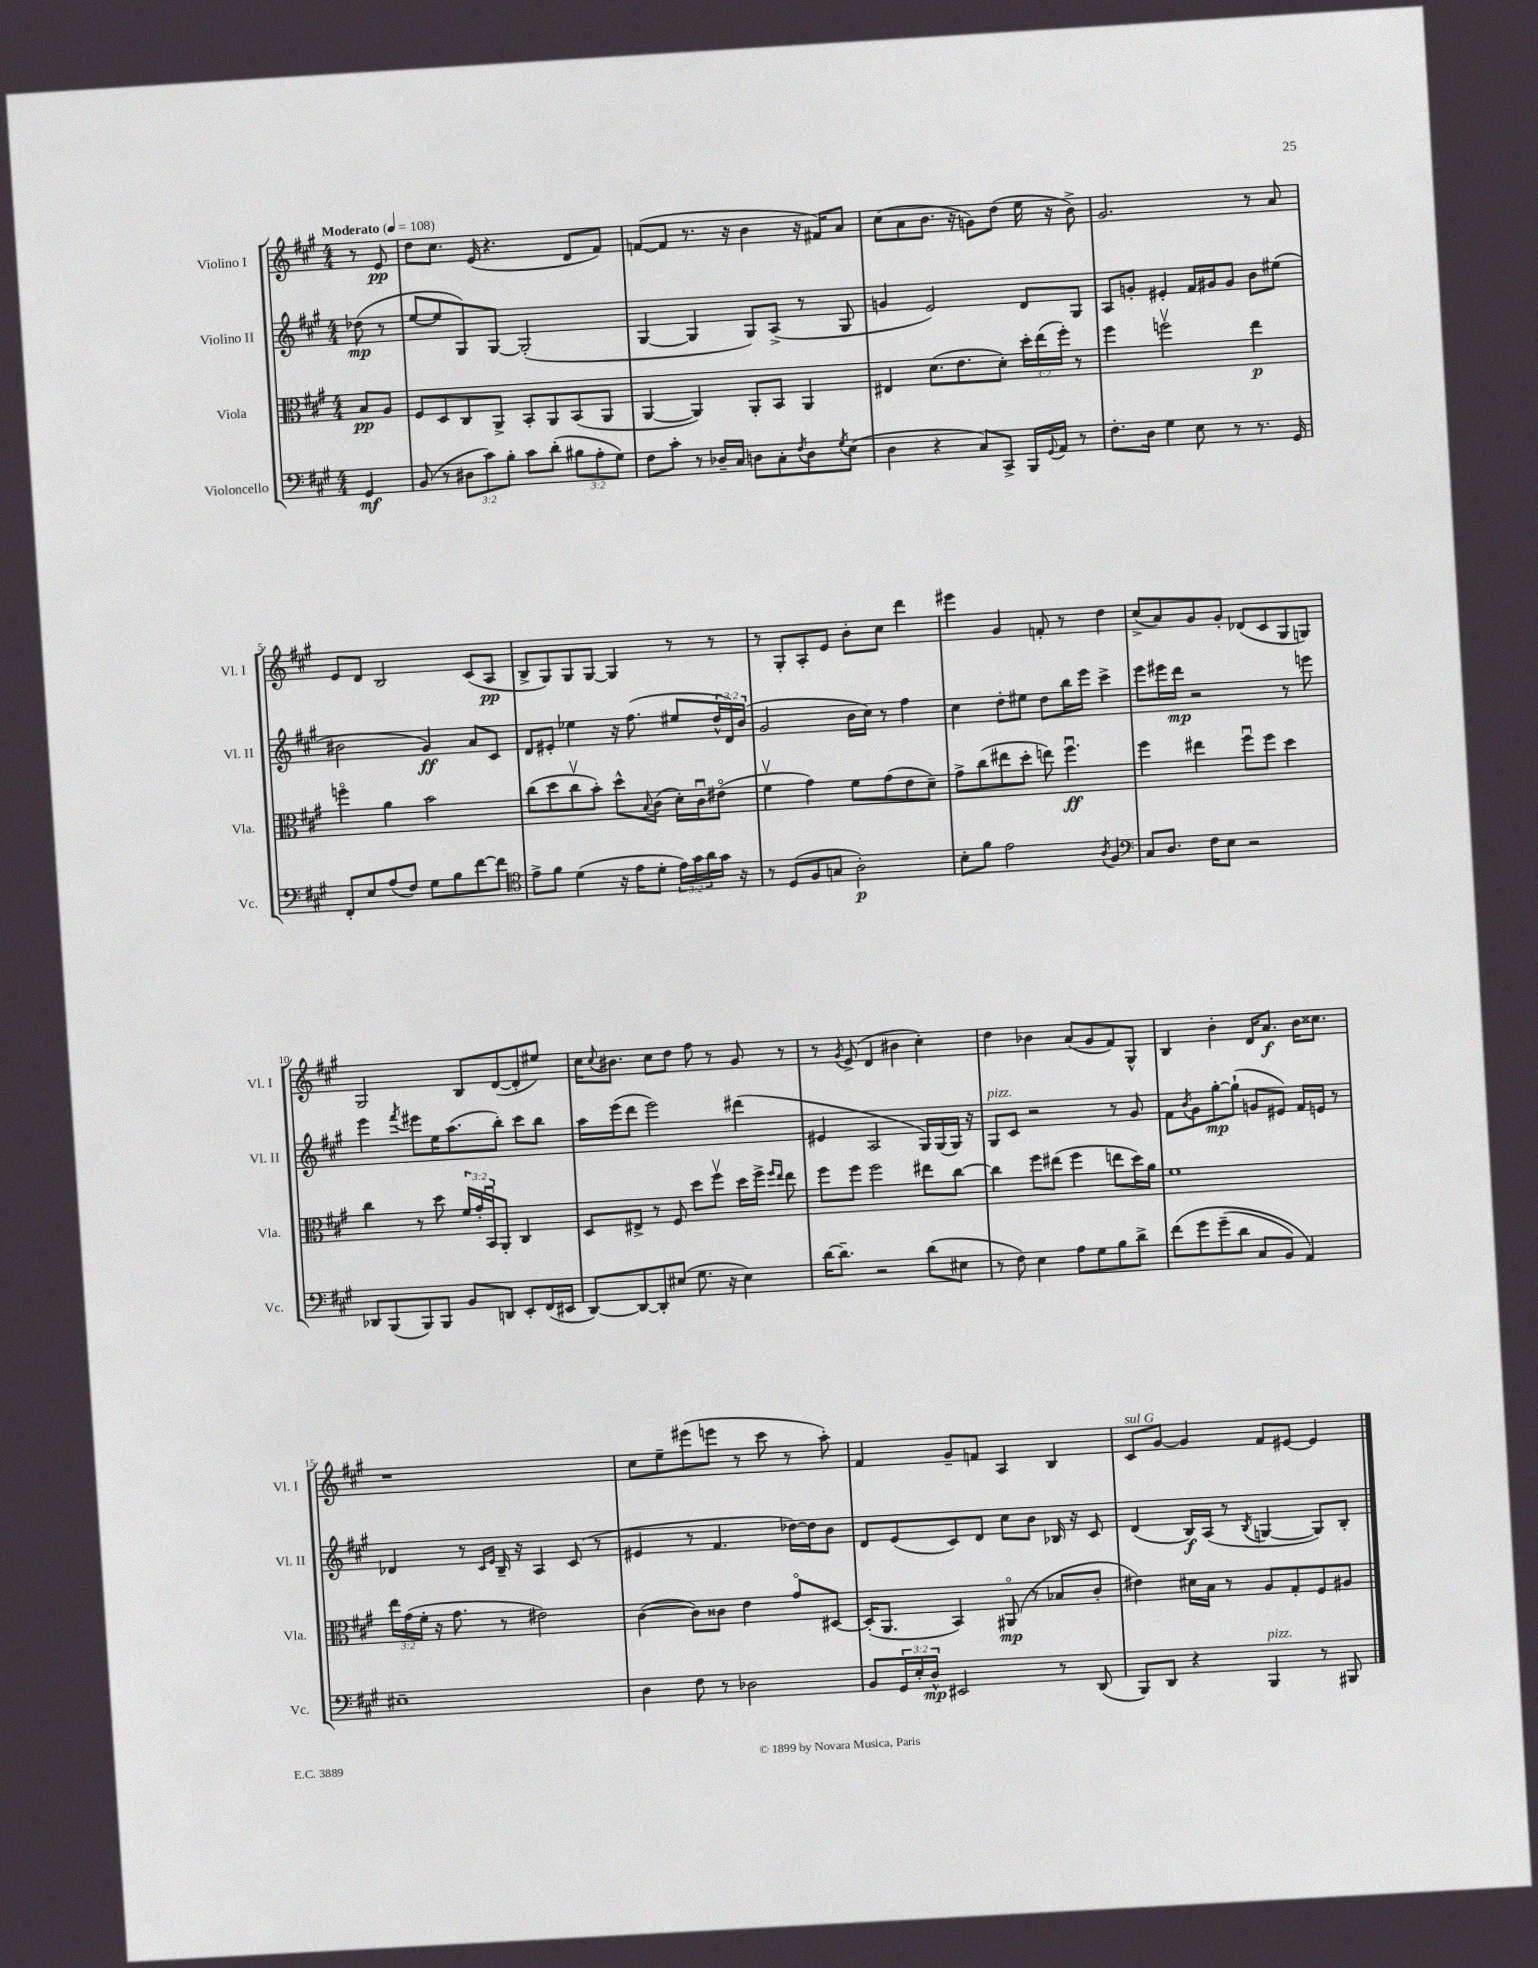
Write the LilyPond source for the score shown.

<<
\new StaffGroup <<
\new Staff = "s0" \with { instrumentName = "Violino I" shortInstrumentName = "Vl. I" } {
    \clef treble \key a \major \numericTimeSignature \time 4/4 \partial 4 \tempo "Moderato" 4 = 108
    r8 e'8\pp |
    d''8 cis''8. e'16( r4. d'8 fis'8) |
    f'8~( f'8 r8. r16 b'4 r16 fis'16) a'8 |
    cis''8( a'8 b'8. r16 g'8) d''8( e''16 r16 b'8->) |
    gis'2. r8 a'8 |
    e'8 d'8 b2 cis'8( a8\pp |
    b8-> gis8) gis8 gis8~ gis4 r8 r8 |
    r8 gis8-. a8-. e'8 b'8-. cis''8 d'''4 |
    eis'''4 gis'4 f'8-. r8 d''4 |
    cis''8->( a'8) gis'8 gis'8-. des'8( cis'8 gis8 g8) |
    gis2 b8 d'8~( d'8-. eis''8) |
    cis''16 \appoggiatura { cis''8 } bis'8. cis''8 d''8 fis''8 r8 gis'8 r8 |
    r8 \acciaccatura { gis'8 } e'8->( d'4 bis'4 cis''4-.) |
    d''4 bes'4 a'8( gis'8 fis'8) gis8-^ |
    b4 b'4-. d'16 a'8.\f b'16 cisis''8. |
    r1 |
    cis''8 e''8-- eis'''8( e'''8 r8 cis'''8 r8 a''8-.) |
    fis'4 gis'8-- f'8 a4 b4 |
    cis'8^\markup { \italic "sul G" } gis'8~ gis'4 fis'8 eis'8~ eis'4 \bar "|." |
}
\new Staff = "s1" \with { instrumentName = "Violino II" shortInstrumentName = "Vl. II" } {
    \clef treble \key a \major \numericTimeSignature \time 4/4 \override Staff.TupletNumber.text = #tuplet-number::calc-fraction-text \partial 4
    des''8\mp( r8 |
    e''8~ e''8 gis8) gis8~ gis2-.( |
    gis4~ gis4 gis8) a8->( r8 gis8 |
    g'4 e'2) d'8 gis8 |
    a8 g'8-. eis'4-. fis'16 gis'16 gis'8 b'8 eis''8( |
    bis'2 gis'4\ff) a'8 cis'8 |
    d'8 eis'8-. ees''4 r16 fis''8.( eis''8 \tuplet 3/2 { d''16-^ d'16) b'16( } |
    gis'2 b'16 cis''16) r8 fis''4 |
    cis''4 d''8-. eis''8 d''8 b''16 e'''16 cis'''4-> |
    e'''8 eis'''16 d'''16\mp r2 r8 e'''8 |
    e'''4 \acciaccatura { fis'''8 } eis'''8 e''16 a''8.( b''8-.) cis'''8 b''8 |
    a''16 e'''16( d'''8 e'''2) dis'''4( |
    eis'4 a2 gis16) gis16( gis16) r16 |
    gis8^\markup { \italic "pizz." } cis'8 r2 r8 gis'8 |
    fis'8 \acciaccatura { b'8 } gis'8 gis''8~-.\mp gis''8-!( g'8 eis'8) fis'16 e'16 r8 |
    des'4 r8 \grace { cis'16 e'16 } b16-- r16 a4 cis'8( r8 |
    eis'4 r8 fis'4. des''16~) des''16 b'8 |
    d'8 e'8( cis'8) d'8 cis''8 b'8 bes16 r16 cis'8 |
    d'4( b16\f) a16( r8 \acciaccatura { b8 } g4~ g8) b8-. \bar "|." |
}
\new Staff = "s2" \with { instrumentName = "Viola" shortInstrumentName = "Vla." } {
    \clef alto \key a \major \numericTimeSignature \time 4/4 \override Staff.TupletNumber.text = #tuplet-number::calc-fraction-text \partial 4
    b8\pp a8 |
    fis8 d8 cis8 a,8-> b,8-. a,8 b,8( a,8 |
    a,4~ a,4) a,8-. b,8 a,4 |
    eis4 d'8.( e'8. d'8-.) \tuplet 3/2 { d''16-. e''16( fis''16-.) } r8 |
    fis''4 f''2\upbow e''4\p |
    f''4\flageolet a'4 b'2 |
    cis''8( d''8 cis''8\upbow b'8-.) d''8-^ \appoggiatura { b8 } cis'8( d'16-.) cis'16\downbow eis'8\flageolet( |
    fis'4\upbow gis'4) fis'8 gis'8( e'8 d'8--) |
    gis'8-> cis''8( eis''8 d''8-. e''8) fis''4.\downbow\ff |
    fis''4 eis''4 fis''8\downbow fis''8 d''4 |
    cis''4 r8 d''8 \tuplet 3/2 { fis'16 gis'16-. b,16\downbow } a,8-. cis4 |
    d8 eis8-> r8 fis8 d''8 fis''8\upbow d''16 fis''16-> \grace { fis''16 e''16 } e''8 |
    fis''8 fis''8 fis''2 eis''8 cis''8~ |
    cis''4 fis''8 eis''8( fis''4 e''8 d''16) a'16 |
    fis'1 |
    \tuplet 3/2 { e''16 gis'16( fis'16-. } r16 gis'8. r8 eis'2) |
    cis'4~( cis'8) cisis'8 e'4 gis'8\flageolet dis8~ |
    dis16-.( a,8. b,4) ais,8\flageolet\mp( r8 bes8 cis'8-. |
    eis'4) dis'16 b16 r8 a8 gis8-. fis8 ais8 \bar "|." |
}
\new Staff = "s3" \with { instrumentName = "Violoncello" shortInstrumentName = "Vc." } {
    \clef bass \key a \major \numericTimeSignature \time 4/4 \override Staff.TupletNumber.text = #tuplet-number::calc-fraction-text \partial 4
    gis,4\mf |
    b,8( r8 \tuplet 3/2 { dis8 cis'8) b8-. } cis'8 d'8-.( \tuplet 3/2 { bis8 a8-. gis8) } |
    fis8 cis'8-. r8 des16-- cis16 d8 cis8-. \acciaccatura { fis8 } d8 \acciaccatura { gis8 } e8( |
    d4 r4 cis8) cis,8-> b,,16 \appoggiatura { gis,8 } a,16 r8 |
    fis8.-. d16 gis4 e8 r8 r8. gis,16 |
    fis,8-. e8 a8( fis8) gis8 b8 fis'8~ fis'8 |
    \clef tenor e'8-> fis'8 d'4( r16 e'16 d'8-. \tuplet 3/2 { e'16) gis'16 a'16 } gis'16 r16 |
    r8 d8( fis8 g8 a2-.\p) |
    b8-. fis'8 e'2 \acciaccatura { a8 } fis4 |
    \clef bass cis8 d8. fis16 e8 r2 |
    des,8 b,,8( b,,8) b,,8 b,8 d,8 e,8-. fis,16( eis,16 |
    d,8~) d,8~ d,8-. eis8( gis8. r16 eis4) |
    d'16~ d'8.-- r2 d'8( eis8 |
    r8 fis8) e4 a8 gis8 b8 d'8-> |
    fis'8\( gis'8 gis'8--( d'8 cis8 b,8) a,4\) |
    eis1-- |
    d4 fis8 r8 des2 |
    b,8 \tuplet 3/2 { gis,16 e16-. d16-^\mp } eis,2 r8 d,8( |
    b,,8) d,8 r4 b,,4^\markup { \italic "pizz." } r8 bis,,8 \bar "|." |
}
>>
>>
